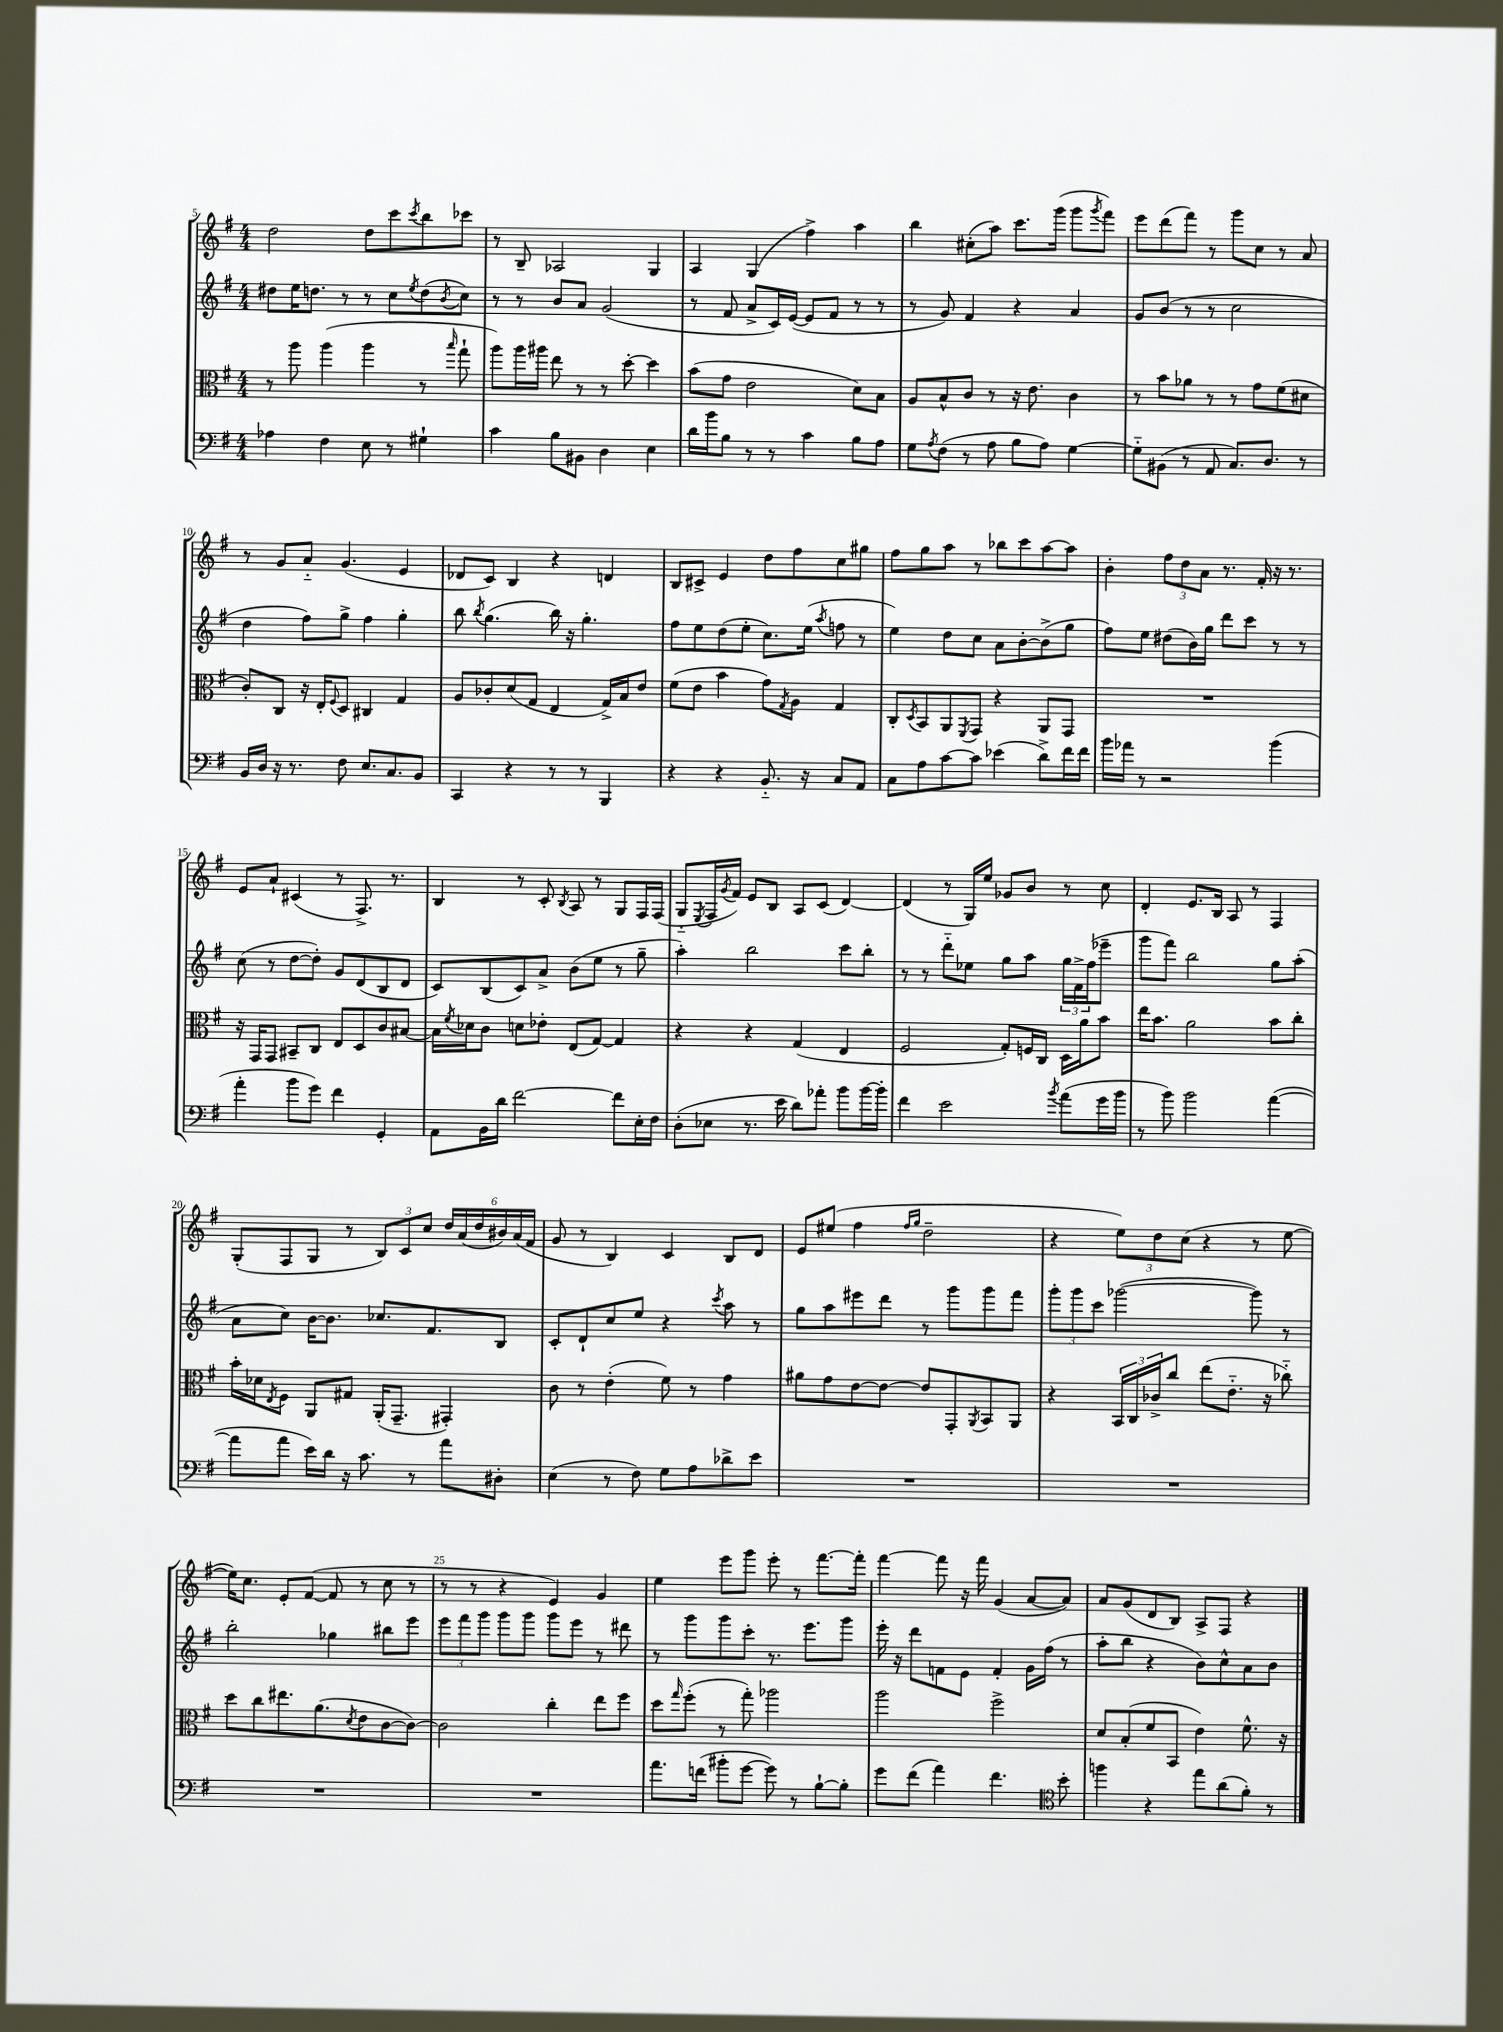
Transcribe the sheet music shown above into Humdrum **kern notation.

**kern	**kern	**kern	**kern
*part4	*part3	*part2	*part1
*staff4	*staff3	*staff2	*staff1
*clefF4	*clefC3	*clefG2	*clefG2
*k[f#]	*k[f#]	*k[f#]	*k[f#]
*M4/4	*M4/4	*M4/4	*M4/4
=5	=5	=5	=5
4A-X\	8r	8dd#X\L	2dd\
.	8aa\	16ee\K	.
.	.	8.ddn\J	.
4F#\	(4aa\	.	.
.	.	8r	.
8E\	4aa\	8r	8dd\L
8r	.	8cc\L	8ccc\
.	.	8qee/	8qccc/
4G#X`\	8r	(8dd\	8bb\
.	16qqbb/	8qb/	.
.	8gg`\	8cc\J)	8ccc-X\J
=6	=6	=6	=6
4c\	8aa\L)	8r	8r
.	16aa\L	8r	8B~/
.	16aa#X\JJ	.	.
8B\L	8ee\	8b/L	2A-X/
8BB#X\J	8r	8a/J	.
4D\	8r	(2g/	.
.	[8dd'\	.	.
4E\	4dd\]	.	4G/
=7	=7	=7	=7
16d\LL	(8b\L	8r	4A/
16b\J	.	.	.
8B\J	8g\J	8f#/	.
8r	2e\	8a^/L	(4G/
8r	.	16c/L)	.
.	.	([16e/JJ	.
4c\	.	8e/L]	4ff#^\)
.	.	8f#/J	.
8B\L	8d\L)	8r	4aa\
8A\J	8B\J	8r	.
=8	=8	=8	=8
8G\L	8A/L	8r	4bb\
8qA/	.	.	.
(8F#\J	8B^^/	8g/)	.
8r	8c/J	4f#/	(8cc#X'\L
8A\	8r	.	8aa\J)
8B\L	16r	4r	8.ccc\L
.	8.e\	.	.
8A\J)	.	.	.
.	.	.	(16ggg\Jk
[4G\	4c\	4a/	8ggg\L
.	.	.	8qggg/
.	.	.	8fff#\J)
=9	=9	=9	=9
8G\L]	8r	8g/L	8eee\L
(8BB#X\J	8b\L	(8b/J	(8ddd\
8r	8a-X\J	8r	8fff#\J)
8AA/	8r	8r	8r
8.C/L)	8r	2cc\	8ggg\L
.	8g\L	.	8cc\J
8.D/J	.	.	.
.	(8f#\	.	8r
8r	8d#X\J	.	8a/
!!LO:LB:g=z
=10	=10	=10	=10
16BB/LL	8c'/L)	4dd\	8r
16D/JJ	.	.	.
16r	8C/J	.	8g/L
8.r	.	.	.
.	16r	8ff#\L)	8a/J
.	16E'/KL	.	.
.	8qqF#/	.	.
8F#\	8D/J	8gg^\J	(4.g/
8.E/L	4C#X/	4ff#\	.
8.C/	.	.	.
.	4G/	4gg'\	4e/
8BB/J	.	.	.
=11	=11	=11	=11
4CC/	8A/L	8bb\	8d-X/L
.	.	8qbb/	.
.	8c-X'/	(4.gg\	8c/J)
4r	(8d/	.	4B/
.	8G/J	.	.
8r	4E/	16bb\)	4r
.	.	16r	.
8r	.	4.gg'\	.
4BBB/	16G^/LL)	.	4dn/
.	16B/J	.	.
.	8e/J	.	.
=12	=12	=12	=12
4r	(8f#\L	8ff#\L	8B/L
.	8e\J	8ee\	8c#X^/J
4r	4b\	(8dd\	4e/
.	.	8ee'\J	.
8.BB/	8g\L)	8.cc\L)	8dd\L
.	8qG/	.	.
.	8A\J	.	8ff#\
16r	.	(16ee\Jk	.
.	.	8qaa/	.
8C/L	4G/	8ffn\	8cc\
8AA/J	.	8r	8gg#X\J
=13	=13	=13	=13
8C\L	8C'/L	4ee\)	8ff#\L
.	8qD/	.	.
8A\	8BB/	.	8gg\
[8c\	8AA/	8dd\L	8aa\J
.	8qFF#/	.	.
8c\J]	8GG/J	8cc\J	8r
(4e-X\	4r	8a\L	8bb-X\L
.	.	[8b'\	8ccc\
8d^\L)	8AA/L	(8b^\]	[8aa\
16f#\L	8GG/J	8gg\J	8aa\J]
16f#\JJ	.	.	.
=14	=14	=14	=14
16b\LL	1r	8ff#\L)	4b'\
16a-X\JJ	.	.	.
8r	.	8ee\J	.
2r	.	(8dd#X\L	12ff#\L
.	.	.	12dd\
.	.	16b\L)	.
.	.	.	12a\J
.	.	16gg\JJ	.
.	.	8ddd\L	8.r
.	.	8ccc\J	.
.	.	.	16f#'/
(4b\	.	8r	16r
.	.	.	8.r
.	.	8r	.
!!LO:LB:g=z
=15	=15	=15	=15
4a'\	16r	(8cc\	8e/L
.	16GG/KL	.	.
.	8GG/J	8r	8a`/J
8b\L	8BB#X~/L	[8dd\L	(4c#X/
8g\J)	8C/J	8dd'\J])	.
4f#\	8E/L	8g/L	8r
.	8D/	(8d/	8.F#^/)
4GG'/	8c/	8B/	.
.	.	.	8.r
.	[8B#X/J	8d/J	.
=16	=16	=16	=16
8AA\L	16B#\LL]	8c/L)	4B/
.	8qf#/	.	.
.	16d-X\J	.	.
16BB\L	8c\J	(8B/	.
16d\JJ	.	.	.
[2f#\	8dn\L	8c/)	8r
.	8e-X'\J	8a^/J	8c'/
.	.	.	8qB/
.	(8E/L	(8b\L	8A/
.	[8G/J)	8ee\J	8r
8f#\L]	4G/]	8r	8G/L
16E'\L	.	8gg~\	16F#/L
16F#\JJ	.	.	(16F#/JJ
=17	=17	=17	=17
(8D'\L	4r	4aa'\)	8G/L
.	.	.	8qE/
8E-X\J	.	.	16F#/L
.	.	.	8qg/
.	.	.	16f#/JJ)
8.r	4r	2bb\	8e/L
.	.	.	8B/J
16e\	.	.	.
8d\L)	(4G/	.	8A/L
8a-X'\J	.	.	(8c/J
8b\L	4E/	8ccc\L	[4d/)
[16b\L	.	8bb'\J	.
16b'\JJ]	.	.	.
=18	=18	=18	=18
4f#\	2F#/	8r	(4d/]
.	.	8r	.
2e\	.	8ddd\L	8r
.	.	8ee-X\J	16G/LL)
.	.	.	16ee/JJ
.	8G'/L)	8gg\L	8g-X/L
.	16Fn/L	8aa\J	8b/J
.	16C/JJ	.	.
8qb/	.	.	.
(8a\L	16D\LL	24gg\LL	8r
.	.	24f#^\	.
.	16a\J	.	.
.	.	(24ff#\J	.
16g\L	8b\J	8eee-X~\J	8cc\
16b\JJ	.	.	.
=19	=19	=19	=19
8r	16ee\KL	8ggg\L	4d'/
.	8.b\J	.	.
8b\)	.	8fff#\J)	.
2b\	2a\	2bb\	8.e/L
.	.	.	16B/Jk
.	.	.	8A/
.	.	.	8r
([4a\	8b\L	8gg\L	4F#/
.	8cc'\J	(8aa'\J	.
!!LO:LB:g=z
=20	=20	=20	=20
8a\L]	16b'\LL	8a\L	(8G'/L
.	16d-X\J	.	.
.	8qE/	.	.
8a\J	8F#\J	8cc\J)	8F#/
16e\LL)	8AA/L	[16b\KL	8G/J
16d\JJ	.	8.b\J]	.
16r	8G#X/J	.	8r
8.c\	.	.	.
.	(16AA'/KL	8.cc-X/L	12B/L)
.	8.GG~/J	.	.
.	.	.	12c/
8r	.	.	.
.	.	.	12cc/J
.	.	8.f#/	.
8a\L	4GG#X'/)	.	24dd/LL
.	.	.	(24a/
.	.	.	24dd/
8D#X'\J	.	8B/J	24b#X/)
.	.	.	(24a/
.	.	.	24f#/JJ
=21	=21	=21	=21
(4E\	8c\	8c'/L	8g/
.	8r	8d`/	8r
8r	(4e'\	8cc/	4B/)
8F#\)	.	8ee/J	.
8G\L	8f#\)	4r	4c/
8A\	8r	.	.
.	.	8qccc/	.
8d-X^\	4g\	8aa\	8B/L
8e\J	.	8r	8d/J
=22	=22	=22	=22
1r	8a#X\L	8gg\L	8e/L
.	8g\	8aa\	(8ee#X/J
.	[8e\	8eee#X\	4ff#\
.	8e\J_	8ddd\J	.
.	.	.	16qqff#/LL
.	.	.	16qqgg/JJ
.	8e/L]	8r	2dd~\
.	8GG'/	8ggg\L	.
.	8qAA/	.	.
.	8BB/	8ggg\	.
.	8AA/J	8fff#\J	.
=23	=23	=23	=23
1r	4r	12ggg'\L	4r
.	.	12ggg\	.
.	.	12ccc\J	.
.	24BB/LL	([2ggg-X\	12ee\L)
.	24C/	.	.
.	24c-X^/J	.	12dd\
.	8cc/J	.	.
.	.	.	(12cc\J
.	(8ee\L	.	4r
.	8.e\J	.	.
.	.	8ggg-\])	8r
.	16r	.	.
.	8cc-X\)	8r	[8ee\
!!LO:LB:g=z
=24	=24	=24	=24
1r	8dd\L	2bb'\	16ee\KL])
.	.	.	8.cc\J
.	8cc\	.	.
.	8.ee#X\	.	8e'/L
.	.	.	([8f#/J
.	(8.a\	.	.
.	.	4gg-X\	8f#/]
.	8qd/	.	.
.	8e\	.	8r
.	[8c\	8bb#X\L	8cc\
.	8c\J_)	8eee\J	8r
=25	=25	=25	=25
1r	2c\]	12eee\L	8r
.	.	12fff#\	.
.	.	.	8r
.	.	12ggg\J	.
.	.	8ggg\L	4r
.	.	8ggg\J	.
.	4cc'\	8ggg\L	4e/)
.	.	8eee\J	.
.	8ee\L	8r	4g/
.	8ff#\J	8ddd#X\	.
=26	=26	=26	=26
8.a\L	8dd\L	8r	4ee\
.	16qqgg/	.	.
.	(8ff#'\J	8ggg\L	.
(16fn\Jk	.	.	.
8b#X'\L	8r	8ggg\	8eee\L
[8g\J	8gg'\)	8ccc'\J	8ggg\J
8g\])	2aa-X\	8.r	8eee'\
8r	.	.	8r
.	.	8.eee\L	.
[8B`\L	.	.	[8.fff#\L
8B'\J]	.	8ggg\J	.
.	.	.	16fff#'\Jk]
=27	=27	=27	=27
8g\L	2aa\	16eee'\	[4fff#\
.	.	16r	.
(8f#\J	.	8ddd\L	.
4a\)	.	8fn\	8fff#\]
.	.	8e\J	16r
.	.	.	16fff#\
4.f#\	2ff#^\	4f'/	(4g/
.	.	16g\LL	[8a/L
.	.	(16ff#\JJ	.
*clefC4	*	*	*
8b'\	.	8r	8a/J])
=28	=28	=28	=28
4ffn\	8d/L	8aa'\L	8a/L
.	(8B'/	8bb\J	(8g/
4r	8f#/	4r	8d/
.	8BB/J	.	8B/J)
8ee\L	4e\)	8b\L)	8A^/L
(8a\	.	8cc^^\	8F#/J
8f#'\J)	8.f#^^\	8a\	4r
8r	.	8b\J	.
.	16r	.	.
==	==	==	==
*-	*-	*-	*-
